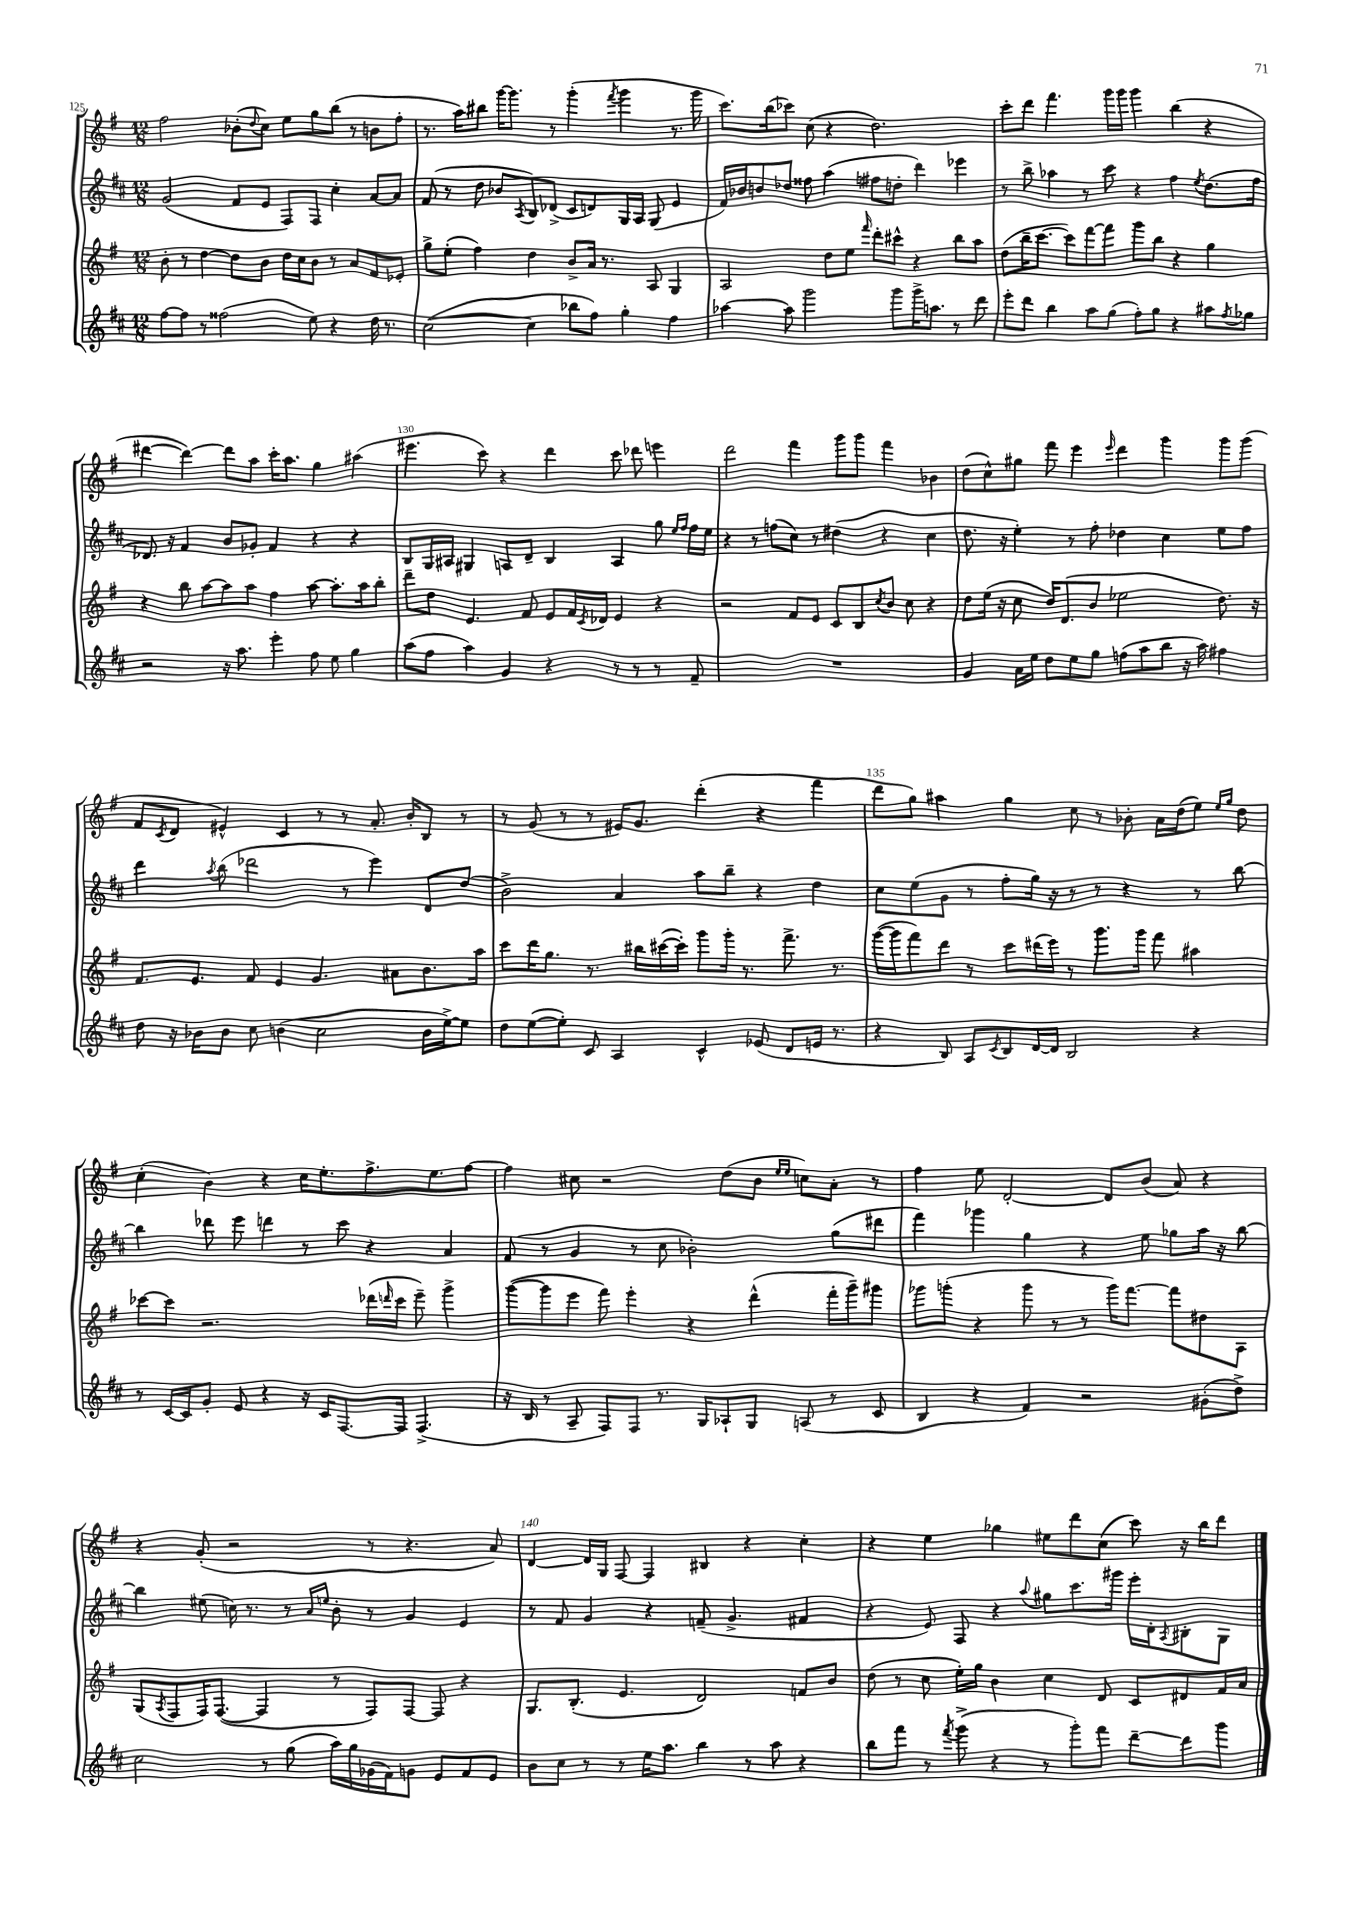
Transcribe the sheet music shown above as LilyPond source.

<<
\new StaffGroup <<
\new Staff = "s0" {
    \clef treble \key g \major \numericTimeSignature \time 12/8
    fis''2 bes'8-.( \appoggiatura { d''8 } c''8) e''8 g''8 b''8( r8 b'8 fis''8-. |
    r8. a''16) bis''8 g'''16~ g'''8. r8 g'''4-.( \acciaccatura { fis'''8 } g'''4 r8. g'''16 |
    c'''8.) b''16( ces'''8) c''8( r4 d''2.) |
    c'''8-. d'''8 fis'''4. g'''16 g'''16 g'''4 b''4( r4 |
    dis'''4~ dis'''4~) dis'''8 a''8 c'''16-. a''8. g''4 ais''4( |
    eis'''4. c'''8) r4 d'''4 c'''8 des'''8 e'''4 |
    d'''2 fis'''4 g'''8 g'''8 fis'''4 bes'4 |
    d''8( c''8-^) gis''8 fis'''8 e'''4 \grace { e'''16 } d'''4 g'''4 g'''8 g'''8( |
    fis'8 \acciaccatura { c'8 } d'8 eis'4-^) c'4 r8 r8 a'8.-. b'16-. b8 r8 |
    r8 g'8( r8 r8 eis'16) g'8. d'''4-.( r4 fis'''4 |
    d'''8 g''8) ais''4 g''4 c''8 r8 bes'8-. a'16 d''16( e''8) \grace { e''16 g''16 } d''8 |
    c''4-.( b'4) r4 c''16 e''8.-. fis''8.-> e''8. fis''8~ |
    fis''4 cis''8 r2 d''8( b'8 \grace { e''16 e''16 } c''8) a'8-. r8 |
    fis''4 e''8 d'2~-. d'8 b'8( a'8) r4 |
    r4 g'8-.( r2 r8 r4. a'8) |
    d'4~ d'16 g16 fis8~ fis4 bis4 r4 c''4-. |
    r4 e''4 ges''4 eis''8 d'''8 c''8( c'''8) r16 b''16 d'''8 \bar "|." |
}
\new Staff = "s1" {
    \clef treble \key d \major \numericTimeSignature \time 12/8
    g'2( fis'8 e'8 fis8) fis8 cis''4-. a'8~ a'8 |
    fis'8( r8 d''8 bes'8 \acciaccatura { a8 } b8) des'8->( cis'8 d'8) g16 a16 g8( e'4 |
    fis'16) bes'16 b'8 des''8 fisis''8 a''4( fis''8 d''8-. d'''4) ees'''4 |
    r8 b''8-> aes''4 r8 cis'''8 r4 fis''4 \acciaccatura { e''8 } d''8.( fis''16 |
    des'8.) r16 fis'4 b'8 ges'8-. fis'4 r4 r4 |
    b8 g16 ais16 gis4 a8 d'8-- b4 a4 g''8 \grace { e''16 fis''16 } fis''16 e''16 |
    r4 r8 f''8( cis''8) r8 dis''4( r4 cis''4 |
    d''8. r16 e''4-.) r8 fis''8-. des''4 cis''4 e''8 fis''8 |
    d'''4 \acciaccatura { a''8 } b''8( des'''2 r8 e'''4) d'8 d''8( |
    b'2->) a'4 a''8 b''8-- r4 d''4 |
    cis''8 e''8( g'8 r8 fis''8-. g''16) r16 r8 r8 r4 r8 b''8~ |
    b''4 des'''8 e'''8 d'''4 r8 cis'''8 r4 a'4 |
    fis'8( r8 g'4 r8 cis''8 bes'2-.) g''8( dis'''8 |
    fis'''4) ges'''4 g''4 r4 e''8 ges''8 a''16 r16 b''8~ |
    b''4 eis''8( c''16) r8. r8 \grace { a'16 e''16 } b'8-. r8 g'4 e'4 |
    r8 fis'8 g'4 r4 f'8--( g'4.-> fis'4 |
    r4 e'8) fis8 r4 \appoggiatura { a''8 } gis''8 cis'''8. gis'''16 e'''16-. d'16-. \acciaccatura { a8 } bis8-. g8 \bar "|." |
}
\new Staff = "s2" {
    \clef treble \key g \major \numericTimeSignature \time 12/8
    b'8-. r8 d''4~ d''8 b'8 d''16 c''16 b'8 r8 a'8 fis'8 ees'8-. |
    g''8-> e''8-.( fis''4) d''4 b'8-> a'16 r8. a8 g4 |
    a2 d''8 e''8 \grace { fis'''16 } d'''8-. cis'''8-^ r4 b''8 a''8 |
    d''8( b''16-- c'''8.~ c'''8) fis'''8~ fis'''8 g'''8 b''8 r4 g''4 |
    r4 b''8 a''8~ a''8 a''8 fis''4 a''8~ a''8.-. a''16 b''8-. |
    d'''8-- d''8 e'4. fis'8 e'8 fis'16 \acciaccatura { c'8 } des'16 e'4 r4 |
    r2 fis'8 e'8 c'8 b8 \acciaccatura { c''8 } b'8 c''8 r4 |
    d''8 e''16( r16 c''8 d''16) d'8.( b'8 ees''2 d''8.) r16 |
    fis'8. e'8. fis'8 e'4 g'4. ais'8 b'8. a''16 |
    c'''8 d'''16 g''8. r8. bis''16 cis'''16~( cis'''16-.) g'''8 g'''16-. r8. fis'''8.-> r8. |
    g'''16~( g'''16 fis'''8) d'''8 r8 c'''8 dis'''16( e'''16) r8 g'''8. g'''16 fis'''8 ais''4 |
    ces'''8~ ces'''8 r2. des'''16( \grace { d'''16 } ces'''16 e'''8--) g'''4-> |
    g'''8~( g'''8 e'''8 fis'''8) e'''4-. r4 d'''4-^( fis'''16-. g'''16--) gis'''8 |
    ges'''8 g'''8-.( r4 g'''8 r8 r8 g'''16) fis'''8.~ fis'''8 dis''8 a8 |
    g8( \acciaccatura { a8 } fis8 fis16) fis8.~( fis4 r8 fis8) fis8~ fis8 r4 |
    g8. b8.-.( e'4. d'2) f'8 b'8 |
    d''8( r8 c''8 e''16-.) g''16 b'4 c''4 d'8 c'8 dis'8 fis'16 a'16 \bar "|." |
}
\new Staff = "s3" {
    \clef treble \key d \major \numericTimeSignature \time 12/8
    fis''8~ fis''8 r8 fisis''2( e''8) r4 d''16 r8. |
    cis''2~( cis''4 bes''8 fis''8) g''4-. fis''4 |
    aes''4~ aes''8 g'''2 g'''8 g'''16-> a''8. r8 d'''8 |
    e'''8-. d'''8 b''4 a''8 g''8( fis''8-.) g''8 r4 ais''8 \acciaccatura { fis''8 } ges''8 |
    r2 r16 a''8. e'''4-. fis''8 e''8 g''4 |
    a''8( fis''8 a''4) g'4 r4 r8 r8 r8 fis'8-- |
    R1. |
    g'4 a'16 e''16 d''8 e''8 g''8 f''8( a''8 b''8 r16 a''16) fis''4 |
    d''8 r16 bes'16 bes'8 cis''8 b'4( cis''2 b'16 e''16~->) e''8 |
    d''8 e''8~( e''8-.) cis'8 a4 cis'4-^ ees'8( d'8 e'16 r8. |
    r4 b8) a8 \acciaccatura { cis'8 } b8 d'16~ d'16 b2 r4 |
    r8 cis'16~ cis'16 g'8-. e'8 r4 r16 cis'16 fis8.~ fis16 fis4.->( |
    r16 b16 r8 a8-- fis8) fis8 r8. g16 aes8-! g8 a8( r8 cis'8 |
    b4 r4 fis'4) r2 gis'8-.( d''8->) |
    cis''2 r8 g''8( a''16) g''16 ges'16( fis'16) g'8 e'8 fis'8 e'8 |
    b'8 cis''8 r8 r8 e''16 a''8. b''4 r8 a''8 r4 |
    b''8 fis'''8 r8 \acciaccatura { fis'''8 } g'''8->( r4 r8 g'''8-.) fis'''8 d'''8~-- d'''8 g'''8 \bar "|." |
}
>>
>>
\layout { \context { \Score currentBarNumber = #125 \override BarNumber.break-visibility = ##(#f #t #t) barNumberVisibility = #(every-nth-bar-number-visible 5) } }
